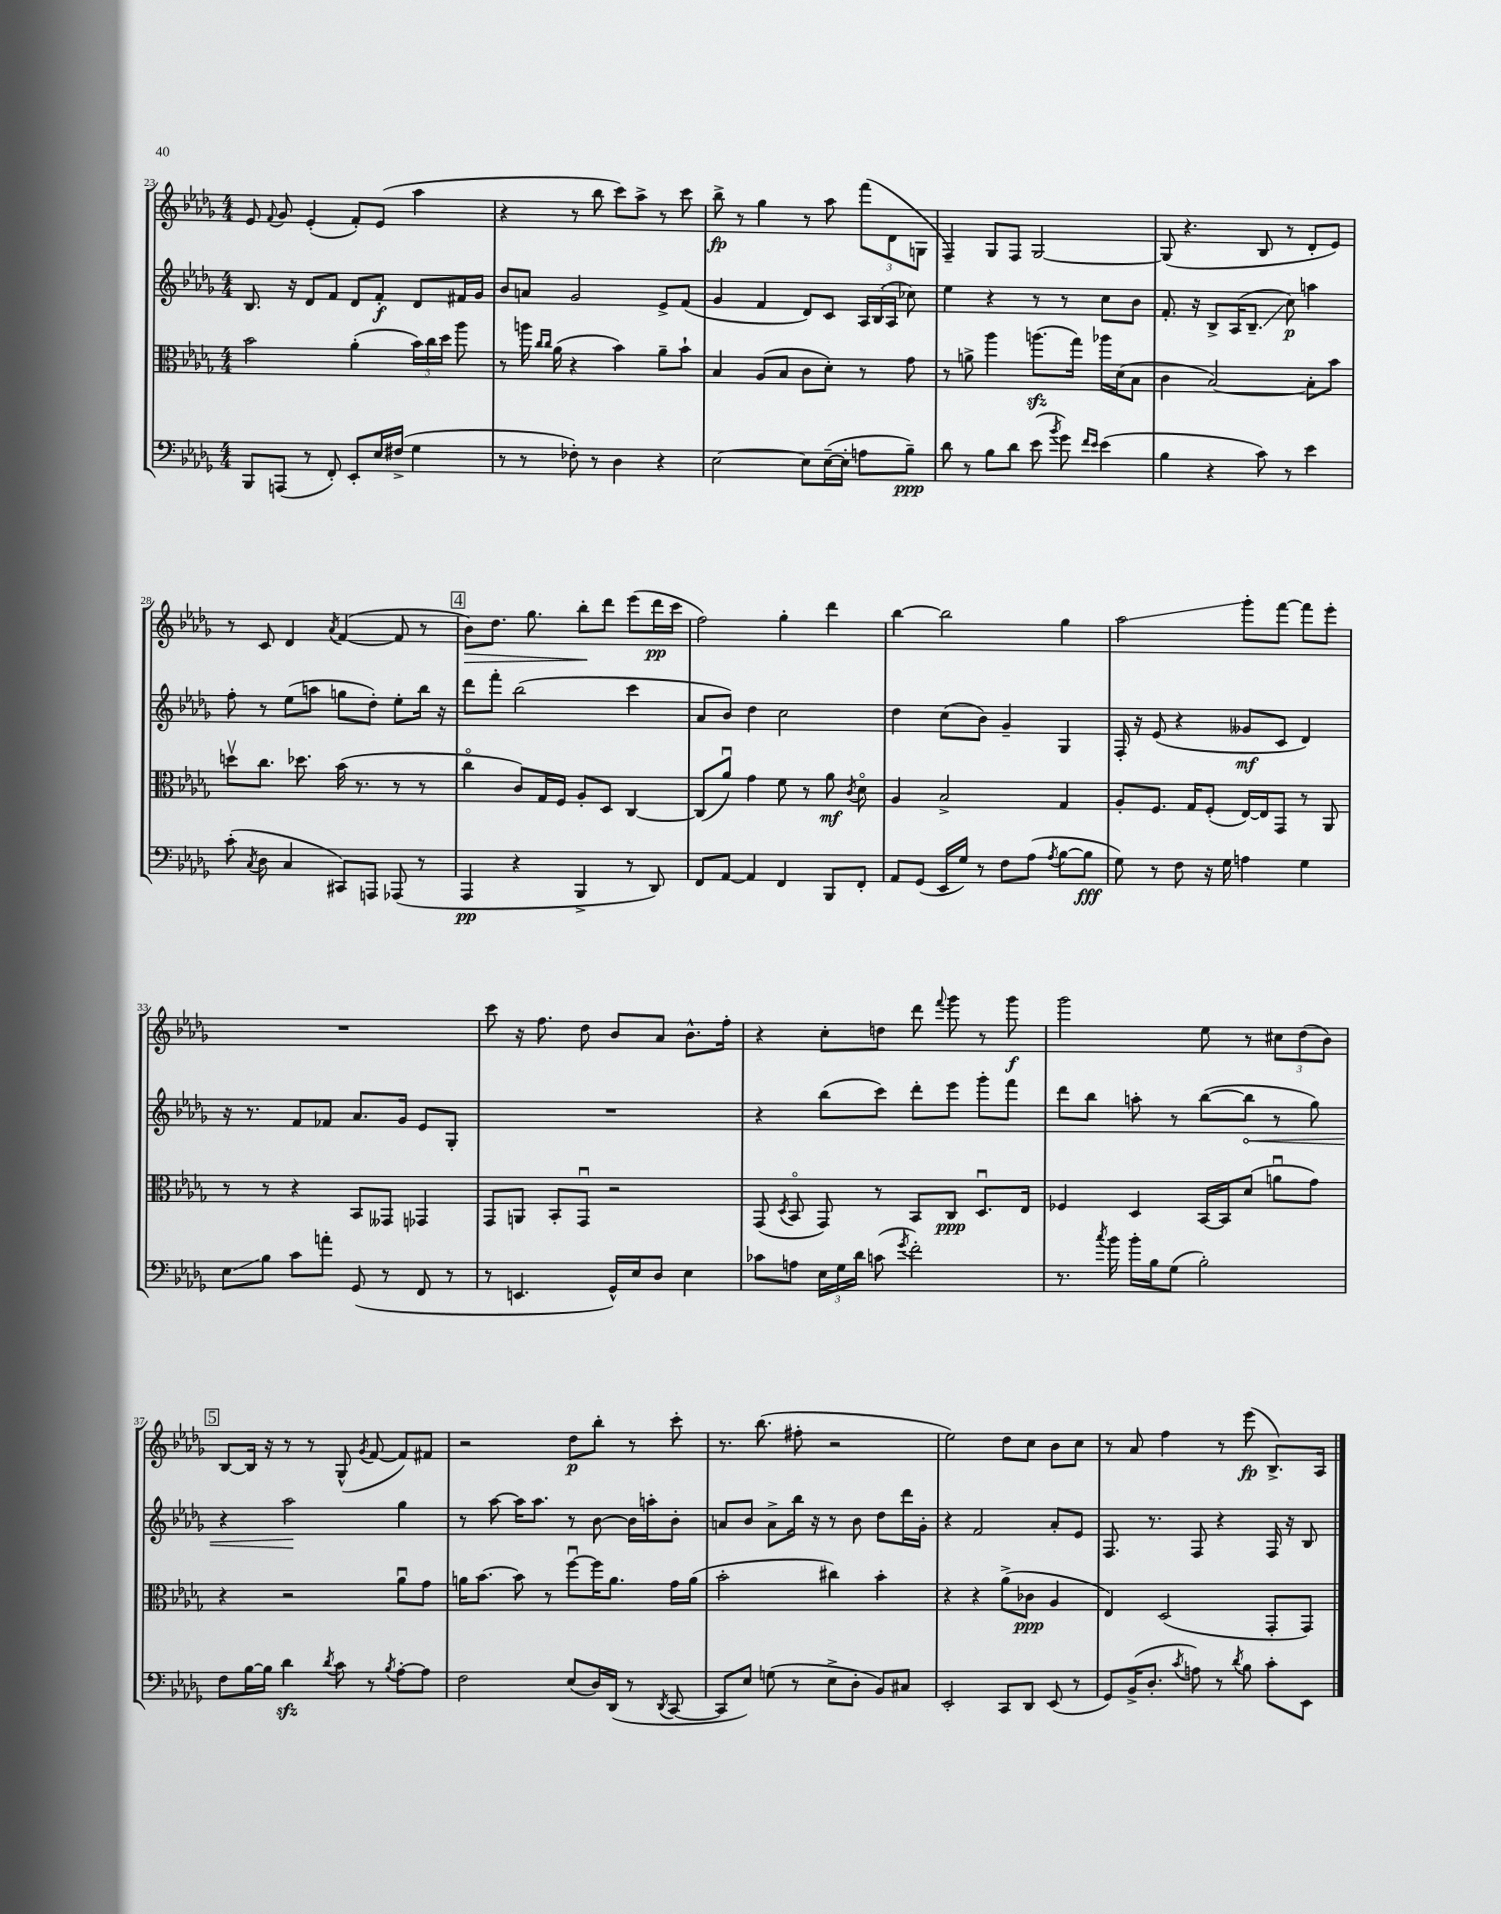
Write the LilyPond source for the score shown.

<<
\new StaffGroup <<
\new Staff = "s0" {
    \clef treble \key des \major \numericTimeSignature \time 4/4
    \autoBeamOff ees'8 \appoggiatura { f'8 } ges'8 ees'4-.( f'8[-.) ees'8]( aes''4 |
    r4 r8 bes''8 c'''8[) aes''8]-> r8 c'''8 |
    bes''8->\fp r8 ges''4 r8 aes''8 \tuplet 3/2 { f'''8[( des'8 g8] } |
    f4--) ges8[ f8] ges2~ |
    ges8( r4. bes8 r8 des'8[-. ees'8]) |
    r8 c'8 des'4 \acciaccatura { aes'8 } f'4~( f'8 r8 |
    \mark \markup { \box "4" } bes'8[\>) des''8.] ges''8. bes''8[-.\! des'''8] ees'''8[( des'''16\pp c'''16] |
    f''2) ges''4-. des'''4 |
    bes''4~ bes''2 ges''4 |
    aes''2\glissando ges'''8[-. f'''8]~ f'''8[ ees'''8]-. |
    R1 |
    c'''8 r16 f''8. des''8 bes'8[ aes'8] bes'8.[-^ f''16]-. |
    r4 c''8[-. d''8] des'''8 \appoggiatura { f'''8 } ges'''8 r8 ges'''8\f |
    ges'''2 ees''8 r8 \tuplet 3/2 { cis''8[ des''8( bes'8]) } |
    \mark \markup { \box "5" } bes8[~ bes16] r16 r8 r8 ges8-^( \acciaccatura { ges'8 } f'8~ f'8[) fis'8] |
    r2 des''8[\p bes''8]-. r8 c'''8-. |
    r8. bes''8.( fis''8-. r2 |
    ees''2) des''8[ c''8] bes'8[ c''8] |
    r8 aes'8 f''4 r8 ees'''8\fp( bes8.[->) aes16] \bar "|." |
}
\new Staff = "s1" {
    \clef treble \key des \major \numericTimeSignature \time 4/4
    \autoBeamOff bes8. r16 des'8[ f'8] des'8[ f'8]-.\f des'8[ fis'16 ges'16] |
    bes'8[ a'8] ges'2 ees'8[-> f'8]( |
    ges'4 f'4 des'8[) c'8] \tuplet 3/2 { aes16[ bes16( aes16] } ces''8) |
    ees''4 r4 r8 r8 c''8[ bes'8] |
    f'8.-. r16 bes8[-> aes16( bes8.]--\glissando c''8\p) a''4 |
    f''8-. r8 ees''8[( a''8] g''8[ des''8]-.) ees''8[-. bes''16] r16 |
    \mark \markup { \box "4" } des'''8[ f'''8]-. bes''2( c'''4 |
    aes'8[ bes'8]) des''4 c''2 |
    des''4 c''8[( bes'8]) ges'4-- ges4 |
    f16-. r16 ees'8( r4 geses'8[\mf c'8] des'4) |
    r16 r8. f'8[ fes'8] aes'8.[ ges'16] ees'8[ ges8]-. |
    R1 |
    r4 bes''8[( c'''8]) des'''8[-. ees'''8] ges'''8[-. f'''8] |
    des'''8[ bes''8] a''8-. r8 bes''8[~( \once \override Hairpin.circled-tip = ##t bes''8]\< r8 ges''8) |
    \mark \markup { \box "5" } r4 aes''2\! ges''4 |
    r8 aes''8~ aes''16[ aes''8.] r8 bes'8~ bes'16[ a''16-. bes'8]-. |
    a'8[ bes'8] a'8[-> bes''16] r16 r8 bes'8 des''8[ des'''16 ges'16]-. |
    r4 f'2 aes'8[-. ees'8] |
    f8. r8. f8 r4 f16 r16 bes8 \bar "|." |
}
\new Staff = "s2" {
    \clef alto \key des \major \numericTimeSignature \time 4/4
    \autoBeamOff bes'2 aes'4-.( \tuplet 3/2 { bes'16[) c''16 des''16] } aes''8 |
    r8 a''16 \grace { c''16[ c''16] } aes'16( r4 bes'4) aes'8[-- bes'8]-! |
    bes4 aes8[( bes8] c'8[ des'8]-.) r8 ges'8 |
    r8 a'8-> aes''4 a''8.[\sfz( ges''16]) aes''16[ des'16( bes8] |
    c'4 bes2~) bes8[-. bes'8] |
    d''8[\upbow c''8.] des''8. bes'16( r8. r8 r8 |
    \mark \markup { \box "4" } c''4\flageolet c'8[) ges16 f16] aes8[-. des8] c4~ |
    c8[( aes'8]\downbow) ges'4 f'8 r8 aes'8\mf \acciaccatura { c'8 } des'8\flageolet |
    aes4 bes2-> ges4 |
    aes8[-. f8.] ges16[ f8]-.( ees16[~) ees16 ges,8] r8 aes,8 |
    r8 r8 r4 bes,8[ geses,8] ges,4 |
    ges,8[ a,8] bes,8[-. ges,8]\downbow r2 |
    ges,8( \acciaccatura { des8 } bes,8\flageolet ges,8) r8 bes,8[ c8]\ppp des8.[\downbow ees16] |
    fes4 des4 bes,16[~ bes,16 des'8]( a'8[\downbow ges'8]) |
    \mark \markup { \box "5" } r4 r2 aes'8[\downbow ges'8] |
    a'16[ bes'8.]~ bes'8 r8 f''8[~\downbow f''16 a'8.] ges'16[ a'16]( |
    bes'2-. cis''4) bes'4-. |
    r4 r4 aes'8[->( ces'8]\ppp aes4 |
    ees4) des2( ges,8[-. ges,8]) \bar "|." |
}
\new Staff = "s3" {
    \clef bass \key des \major \numericTimeSignature \time 4/4
    \autoBeamOff bes,,8[ a,,8]( r8 f,8-.) ees,8[-. ees16 fis16]->( ges4 |
    r8 r8 fes8-.) r8 des4 r4 |
    ees2~ ees8[ ees16~--( ees16]-. a8[ bes8]--\ppp) |
    des'8 r8 bes8[ des'8] ees'8( \acciaccatura { bes'8 } ges'8) \grace { f'16[ ees'16] } ees'4( |
    bes4 r4 c'8) r8 ees'4 |
    c'8-.( \acciaccatura { c8 } des8 c4 cis,8[) a,,8] aes,,8( r8 |
    \mark \markup { \box "4" } aes,,4\pp r4 bes,,4-> r8 des,8) |
    f,8[ aes,8]~ aes,4 f,4 bes,,8[ f,8]-. |
    aes,8[ ges,8]( ees,16[ ges16]) r8 f8[ aes8]( \acciaccatura { aes8 } bes8[~ bes8]\fff |
    ges8) r8 f8 r16 ges16 a4 ges4 |
    ees8[\glissando bes8] c'8[ a'8]-. ges,8( r8 f,8 r8 |
    r8 e,4. ges,16[-^) ees16 des8] ees4 |
    ces'8[ a8] \tuplet 3/2 { ees16[ ges16 des'16] } c'8( \acciaccatura { ges'8 } f'2-.) |
    r8. \acciaccatura { c''8 } bes'16 bes'16[-. bes16 ges8]( bes2-.) |
    \mark \markup { \box "5" } f8[ bes16~ bes16] des'4\sfz \acciaccatura { des'8 } c'8 r8 \acciaccatura { bes8 } aes8[~-. aes8] |
    f2 ees8[( des16) des,16]( r8 \acciaccatura { des,8 } c,8~ |
    c,8[ ees8]) g8( r8 ees8[-> des8]-. bes,8[) cis8] |
    ees,2-. c,8[ des,8] ees,8( r8 |
    ges,8[) bes,16->( des8.]-. \acciaccatura { c'8 } a8) r8 \acciaccatura { des'8 } bes8 c'8[-. ees,8] \bar "|." |
}
>>
>>
\layout { \context { \Score currentBarNumber = #23 } }
